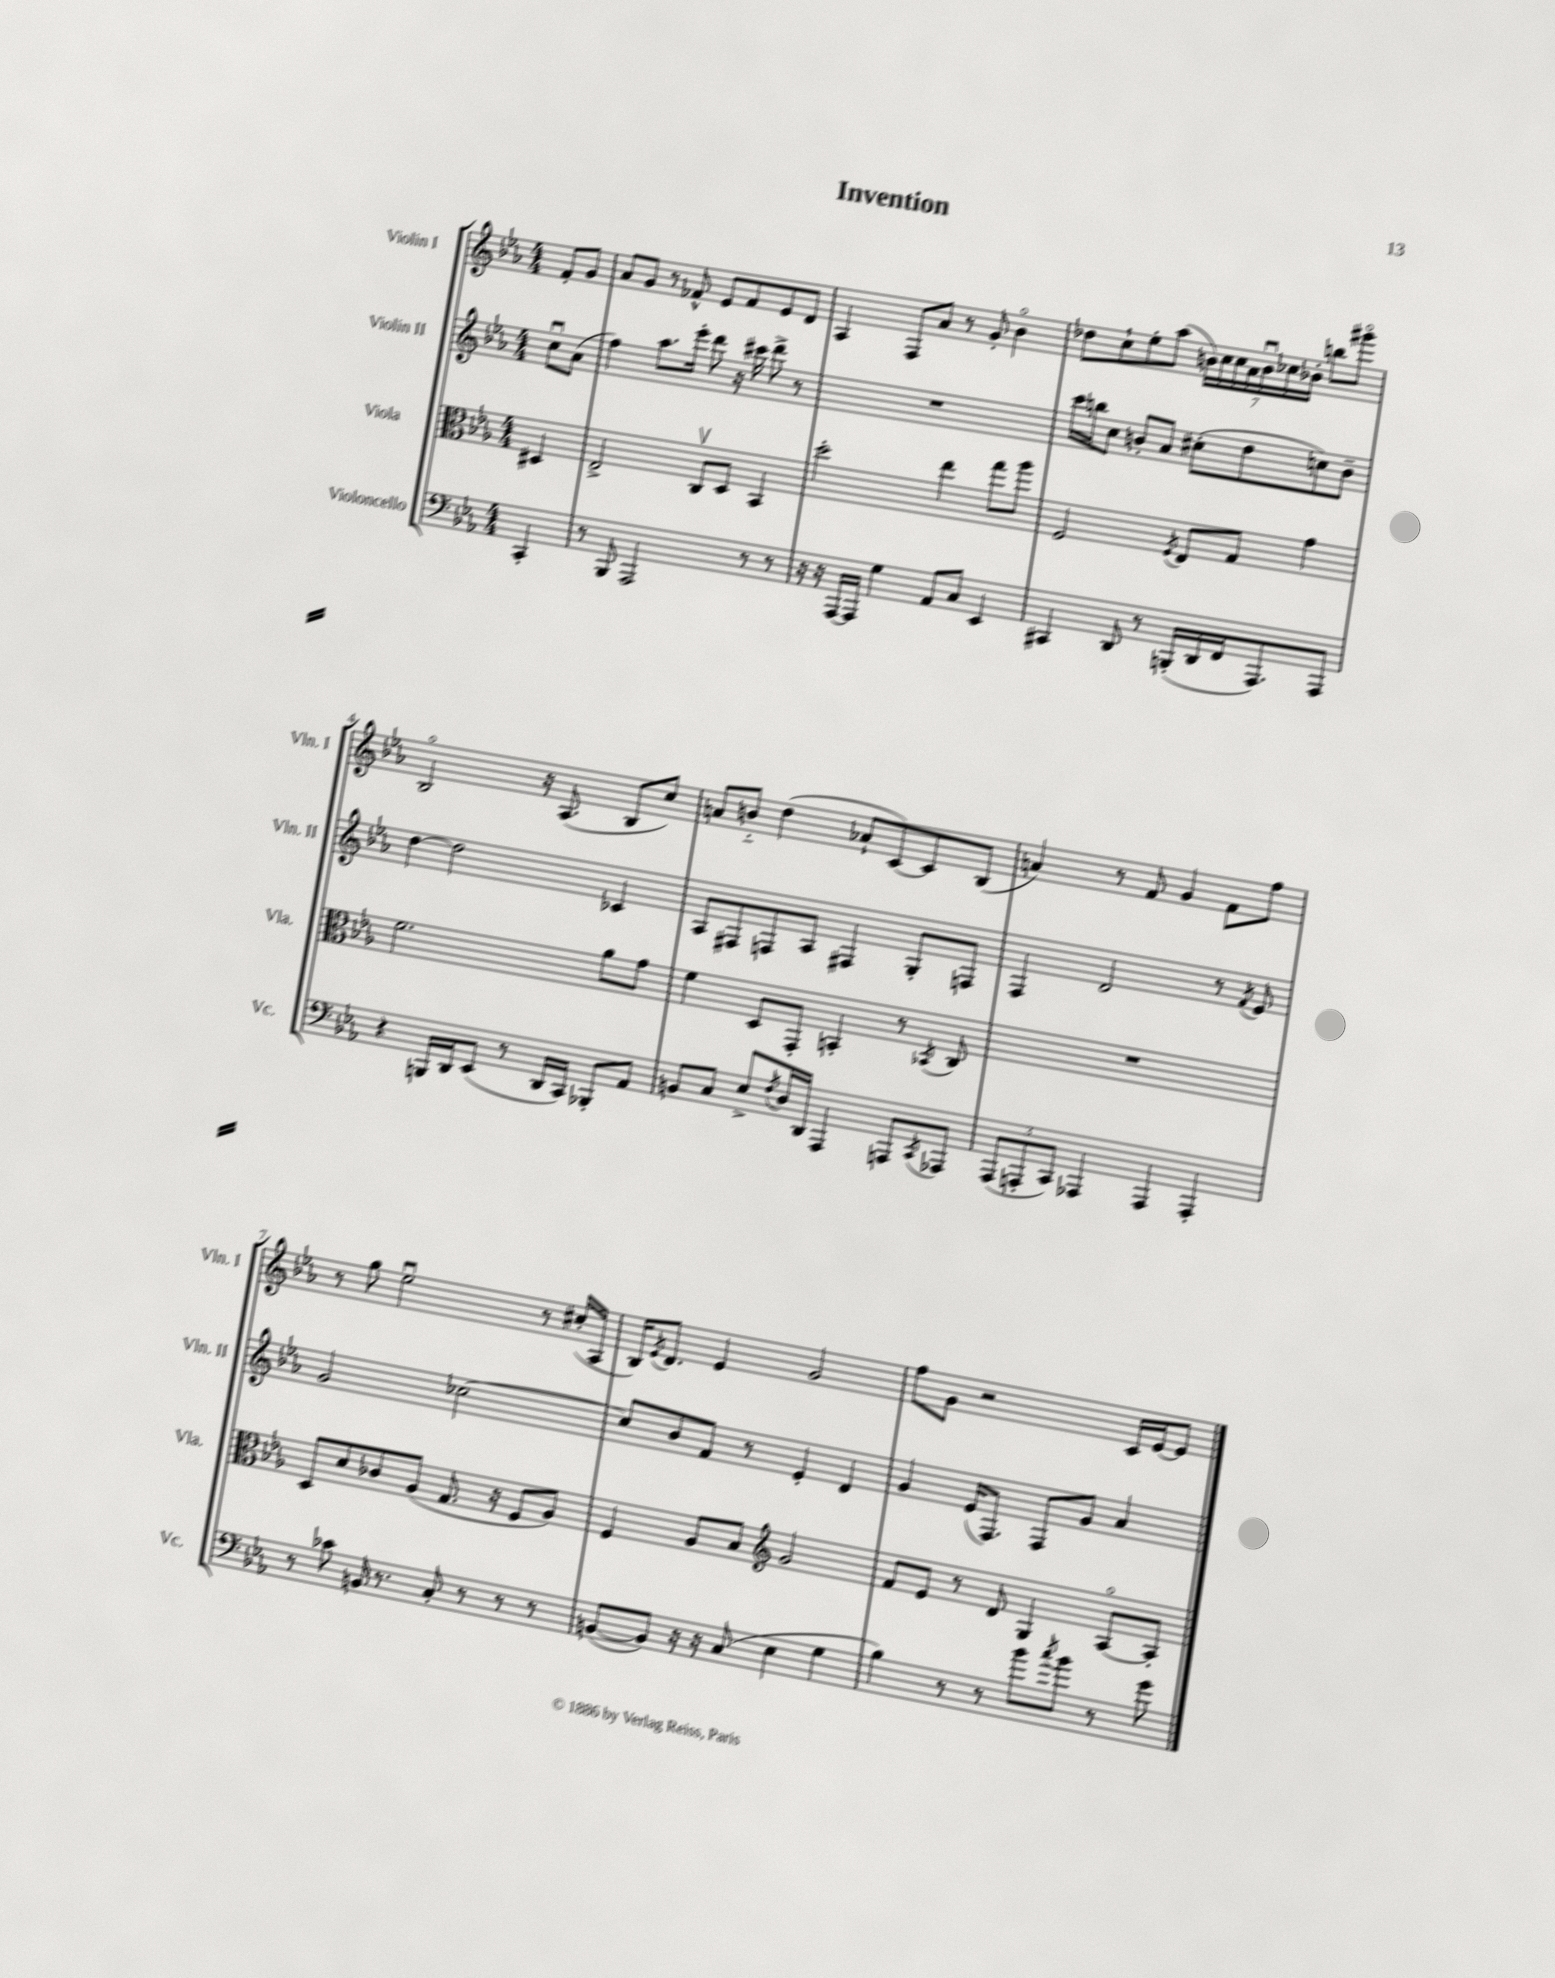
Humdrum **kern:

**kern	**kern	**kern	**kern
*part4	*part3	*part2	*part1
*staff4	*staff3	*staff2	*staff1
*I"Violoncello	*I"Viola	*I"Violin II	*I"Violin I
*I'Vc.	*I'Vla.	*I'Vln. II	*I'Vln. I
*clefF4	*clefC3	*clefG2	*clefG2
*k[b-e-a-]	*k[b-e-a-]	*k[b-e-a-]	*k[b-e-a-]
*M4/4	*M4/4	*M4/4	*M4/4
=	=	=	=
4CC'/	4D#X/	8ccu\L	8f'/L
.	.	(8a-\J	8g/J
=1	=1	=1	=1
8r	2E-^/	4ff\)	8a-/L
8BBB-/	.	.	8g/J
2AAA-/	.	8.aa-\L	8r
.	.	.	8f-X^^/
.	.	16eee-'\Jk	.
.	8Cv/L	8ddd\	8e-/L
.	8D/J	16r	8f-/
.	.	16ccc#X\	.
8r	4BB-/	8ddd^\	8e-/
8r	.	8r	8d/J
=2	=2	=2	=2
16r	2dd'\	1r	4A-/
16r	.	.	.
[16AAA-/LL	.	.	.
16AAA-/JJ]	.	.	.
4G\	.	.	8F/L
.	.	.	8a-/J
8AA-/L	4ee-\	.	8r
8C/J	.	.	8g'/
4EE-/	8gg\L	.	4b-\
.	8aa-\J	.	.
=3	=3	=3	=3
4CC#X/	2F/	16ccc\LL	8dd-X\L
.	.	16bbn\J	.
.	.	8cc\J	8cc`\
8DD/	.	8bn'/L	8ee-'\
8r	.	8a-/J	(8aa-\J
.	8qF/	.	.
(16BBBn'/LL	8E-/L	(8cc#X'\L	28bn\LL)
.	.	.	28cc\
16DD/	.	.	.
.	.	.	28cc\
.	.	.	28a-\
16FF/J	8G/J	8dd\	.
.	.	.	28bu\
.	.	.	28cc-X\
8.AAA-/)	.	.	.
.	.	.	28b-X'\JJ
.	4g\	8ccn\)	8bbn\L
8AAA-/J	.	8b~\J	8ggg#X\J
!!LO:LB:g=z
=4	=4	=4	=4
4r	2.f\	[4dd\	2B-/
16BBBn/LL	.	2dd\]	.
16DD/J	.	.	.
(8EE-/J	.	.	.
8r	.	.	16r
.	.	.	(8.A-/
16DD/LL	.	.	.
16CC/JJ)	.	.	.
8BBB-X'/L	8a-\L	4c-X/	8B-/L
8AA-/J	8g\J	.	8cc/J)
=5	=5	=5	=5
8BBn/L	4f\	8A-/L	8an/L
8C/J	.	8F#X/	8bn/J
8E-^/L	8D/L	8Fn/	(4dd\
8qF/	.	.	.
16D/L	8GG'/J	8A-/J	.
16DD/JJ	.	.	.
4AAA-/	4BBn'/	4F#X/	8a-X`/L
.	.	.	[8c/)
8AAAn/L	8r	8G'/L	8c/]
8qCC/	8qBB-X/	.	.
8AAA-X/J	8C/	8Fn/J	(8B-/J
=6	=6	=6	=6
(12AAA-/L	1r	4F/	4an/)
12AAAn'/	.	.	.
12CC/J)	.	.	.
4AAA-X/	.	2d/	8r
.	.	.	8f/
4AAA-/	.	.	4g/
4AAA-'/	.	8r	8f\L
.	.	8qf/	.
.	.	8e-/	8ff\J
!!LO:LB:g=z
=7	=7	=7	=7
8r	8D/L	2g/	8r
8c-X\	8d/	.	8gg\
16BBn/	8c-X/	.	2ee-u\
8.r	.	.	.
.	(8A-/J	.	.
8C'/	8.G/	[2cc-X\	.
8r	.	.	.
.	16r	.	.
8r	8F/L	.	8r
8r	8A-/J)	.	(16cc#X'/LL
.	.	.	16A-/JJ
=8	=8	=8	=8
([8BBn/L	4F/	8cc-/L]	16B-/KL)
.	.	.	8qe-/
.	.	.	8.d/J
8BB/J])	.	8b-/	.
16r	8A-/L	8f/J	4e-/
16r	.	.	.
(8C/	8B-/J	8r	.
*	*clefG2	*	*
4E-\	2g/	4e-'/	2g/
4G\	.	4d/	.
=9	=9	=9	=9
4B-\)	8f/L	4g/	8ff\L
.	8e-/J	.	8g\J
8r	8r	(16e-/KL	2r
.	.	8.F/J)	.
8r	8d/	.	.
8b-\L	4G/	8F/L	.
8qcc/	.	.	.
8b-\J	.	8g/J	.
8r	[8A-/L	4a-/	16c/LL
.	.	.	[16e-/J
8g\	8A-'/J]	.	8e-/J]
==	==	==	==
*-	*-	*-	*-
